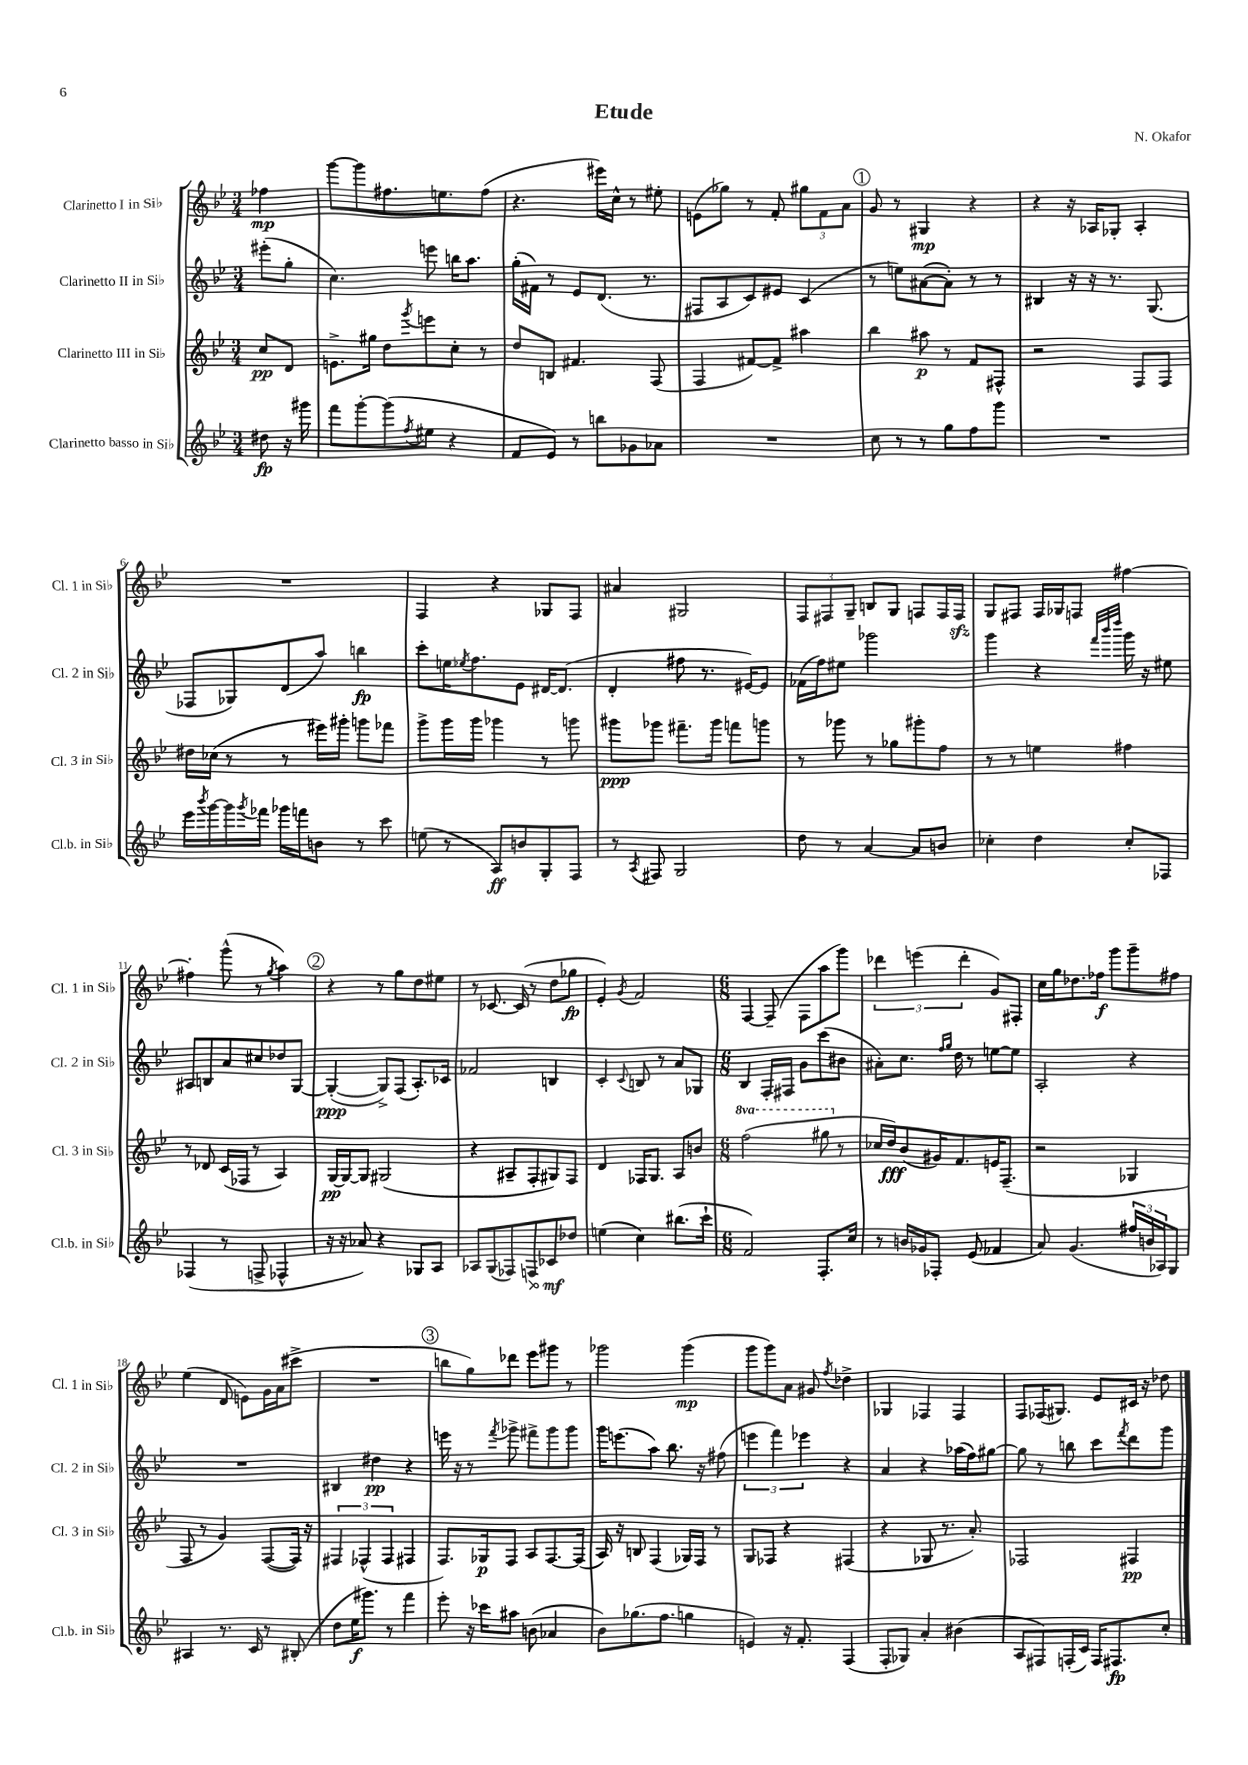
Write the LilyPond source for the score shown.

\header { title = "Etude" composer = "N. Okafor" }
<<
\new StaffGroup <<
\new Staff = "s0" \with { instrumentName = "Clarinetto I in Sib" shortInstrumentName = "Cl. 1 in Sib" } {
    \clef treble \key bes \major \numericTimeSignature \time 3/4 \partial 4
    fes''4\mp |
    g'''8~ g'''8 fis''8. e''8. fis''8( |
    r4. eis'''16) c''16-^ r8 eis''8-. |
    e'8( ges''8) r8 f'8-. \tuplet 3/2 { gis''8 f'8 a'8 } |
    \mark \markup { \circle "1" } g'8 r8 gis4\mp r4 |
    r4 r16 aes16 ges8-. aes4-. |
    R2. |
    f4 r4 ges8 f8 |
    ais'4 gis2 |
    \tuplet 3/2 { f8 fis8 g8-- } b8 g8 f8 f16 f16\sfz |
    g8 fis8 fis16 ges16 f8 fis''4~ |
    fis''4-. g'''8-^( r8 \acciaccatura { g''8 } a''4) |
    \mark \markup { \circle "2" } r4 r8 g''8 d''8 eis''8 |
    r8 ces'8.~ ces'16( r8 d''8 ges''8\fp |
    ees'4-.) \acciaccatura { g'8 } f'2 |
    \numericTimeSignature \time 6/8 f4~ f8--( f8 a''8 g'''8) |
    \tuplet 3/2 { des'''4 e'''4( des'''4-. } g'8) fis8-. |
    c''16 g''16 des''8. fes''16\f g'''8 g'''8-- fis''8 |
    ees''4( d'8 e'8) g'16 a'16( cis'''8-> |
    R2. |
    \mark \markup { \circle "3" } b''8 g''8) des'''8 ees'''8 gis'''8 r8 |
    ges'''2 ges'''4\mp( |
    g'''8 g'''8) a'8 gis'8 \acciaccatura { f''8 } des''4-> |
    ges4 fes4 fes4 |
    f8 fes16( gis8.) ees'8 cis'16 r16 des''8 \bar "|." |
}
\new Staff = "s1" \with { instrumentName = "Clarinetto II in Sib" shortInstrumentName = "Cl. 2 in Sib" } {
    \clef treble \key bes \major \numericTimeSignature \time 3/4 \partial 4
    eis'''8-.( g''8-. |
    c''4.) e'''8 b''16 a''8. |
    g''16-.( fis'16) r8 ees'8 d'8.( r8. |
    fis8 a8 c'8) eis'8 c'4( |
    \mark \markup { \circle "1" } r8 e''8) ais'8~( ais'8-.) r8 r8 |
    bis4 r16 r16 r8. g8.( |
    fes8 ges8) d'8( a''8) b''4\fp |
    c'''8-. e''16 \acciaccatura { ees''8 } f''8. ees'8 dis'16~ dis'8.( |
    d'4-. fis''8 r8. eis'16~) eis'8 |
    fes'16( f''16) eis''8 ges'''2 |
    g'''4 r4 \grace { f'''32 bes'''32 d''''32 } g'''16 r16 eis''8 |
    ais8 b8 a'8 cis''8 des''8 g8~ |
    \mark \markup { \circle "2" } g4~-.\ppp( g8->) f8( a8.-.) ces'16 |
    fes'2 b4 |
    c'4-. \appoggiatura { c'8 } b8 r8 a'8 ges8 |
    \numericTimeSignature \time 6/8 bes4 f16-. fis16 g'8 c'''8( bis'8 |
    ais'8-.) c''8. \grace { f''16 g''16 } d''16 r8 e''8~ e''8 |
    a2-. r4 |
    R2. |
    bis4 dis''4\pp r4 |
    \mark \markup { \circle "3" } e'''16 r16 r8 \acciaccatura { f'''8 } ges'''8-> fis'''8-> ges'''8 ges'''8 |
    g'''16 e'''8.( a''8) bes''8. r16 fis''8( |
    \tuplet 3/2 { e'''4 f'''4) ees'''4 } r4 |
    a'4 r4 aes''16( f''16) gis''8~ |
    gis''8 r8 b''8 c'''8 \acciaccatura { f'''8 } d'''8 g'''8 \bar "|." |
}
\new Staff = "s2" \with { instrumentName = "Clarinetto III in Sib" shortInstrumentName = "Cl. 3 in Sib" } {
    \clef treble \key bes \major \numericTimeSignature \time 3/4 \set Staff.ottavationMarkups = #ottavation-simple-ordinals \partial 4
    c''8\pp d'8 |
    e'8.-> gis''16 d''8 \acciaccatura { g'''8 } e'''8 c''8-. r8 |
    d''8 b8 fis'4. f8( |
    f4 fis'8~) fis'8-> ais''4 |
    \mark \markup { \circle "1" } bes''4 ais''8\p r8 f'8 fis8-^ |
    r2 f8 f8 |
    dis''16 ces''16( r8 r8 eis'''16) gis'''16-. g'''8 fes'''8 |
    g'''8-> g'''16 g'''16 ges'''4 r8 g'''8 |
    gis'''8\ppp ges'''8 fis'''8.-- ges'''16 f'''8 g'''8 |
    r8 ges'''8 r8 ges''8 gis'''8-. f''8 |
    r8 r8 e''4 fis''4 |
    r8 des'8 c'16( fes16 r8 a4) |
    \mark \markup { \circle "2" } g16~\pp g16~ g8 gis2( |
    r4 ais8-- f8-. gis8) f8 |
    d'4 fes16 g8. a8 b'8 |
    \numericTimeSignature \time 6/8 \ottava #1 f'''2( gis'''8 \ottava #0 r8 |
    ces''16 d''16\fff) bes'8( gis'16) f'8. e'16 f8.--( |
    r2 ges4 |
    f8 r8 g'4) f8~( f16) r16 |
    \tuplet 3/2 { fis4 fes4-^( fes4 } fis4 |
    \mark \markup { \circle "3" } f8.) ges16\p f8 a8 f8.~ f16( |
    a16) r16 b8 f4( ges16) f16 r8 |
    g8 fes8 r4 fis4( |
    r4 ges8 r8. a'8.-.) |
    fes2 fis4\pp \bar "|." |
}
\new Staff = "s3" \with { instrumentName = "Clarinetto basso in Sib" shortInstrumentName = "Cl.b. in Sib" } {
    \clef treble \key bes \major \numericTimeSignature \time 3/4 \partial 4
    dis''8\fp r16 gis'''16 |
    f'''8 g'''8~-. g'''8( \acciaccatura { f''8 } eis''8 r4 |
    f'8 ees'8) r8 b''8 ges'8 aes'8 |
    R2. |
    \mark \markup { \circle "1" } c''8 r8 r8 g''8 f''8 g'''8 |
    R2. |
    ees'''16 \acciaccatura { bes'''8 } g'''16~ g'''16 \acciaccatura { g'''8 } fes'''16 ges'''16 f'''16 b'8 r8 c'''8 |
    e''8( r8 a8\ff) b'8 g8-. f8 |
    r8 \acciaccatura { a8 } fis8 g2 |
    d''8 r8 a'4~ a'8 b'8 |
    ces''4-. d''4 ces''8-. fes8 |
    fes4( r8 f8-> fes4-^ |
    \mark \markup { \circle "2" } r16 r16 aes'8) r4 ges8 a8 |
    aes8 g8( fes8) \once \override Hairpin.circled-tip = ##t f8\> ces'8\mf\! des''8 |
    e''4( c''4) bis''8.( c'''16-! |
    \numericTimeSignature \time 6/8 f'2) f8.-. c''16 |
    r8 b'16 ges'16 fes8-. ees'8( fes'4 |
    a'8) g'4.( \tuplet 3/2 { fis''16 b'16 aes16) } g8 |
    ais4 r8. c'16 r8 bis8-.( |
    d''8 ees''16\f gis'''8.) r8 f'''4 |
    \mark \markup { \circle "3" } ees'''8-. r16 ces'''16 ais''8 b'8( aes'4 |
    bes'8) ges''8.( f''8. g''4 |
    e'4) r16 f'8.-. f4( |
    f8-. ges8) a'4-. bis'4( |
    a8 fis8) f16-.( c'16) f16 fis8.\fp c''8-. \bar "|." |
}
>>
>>
